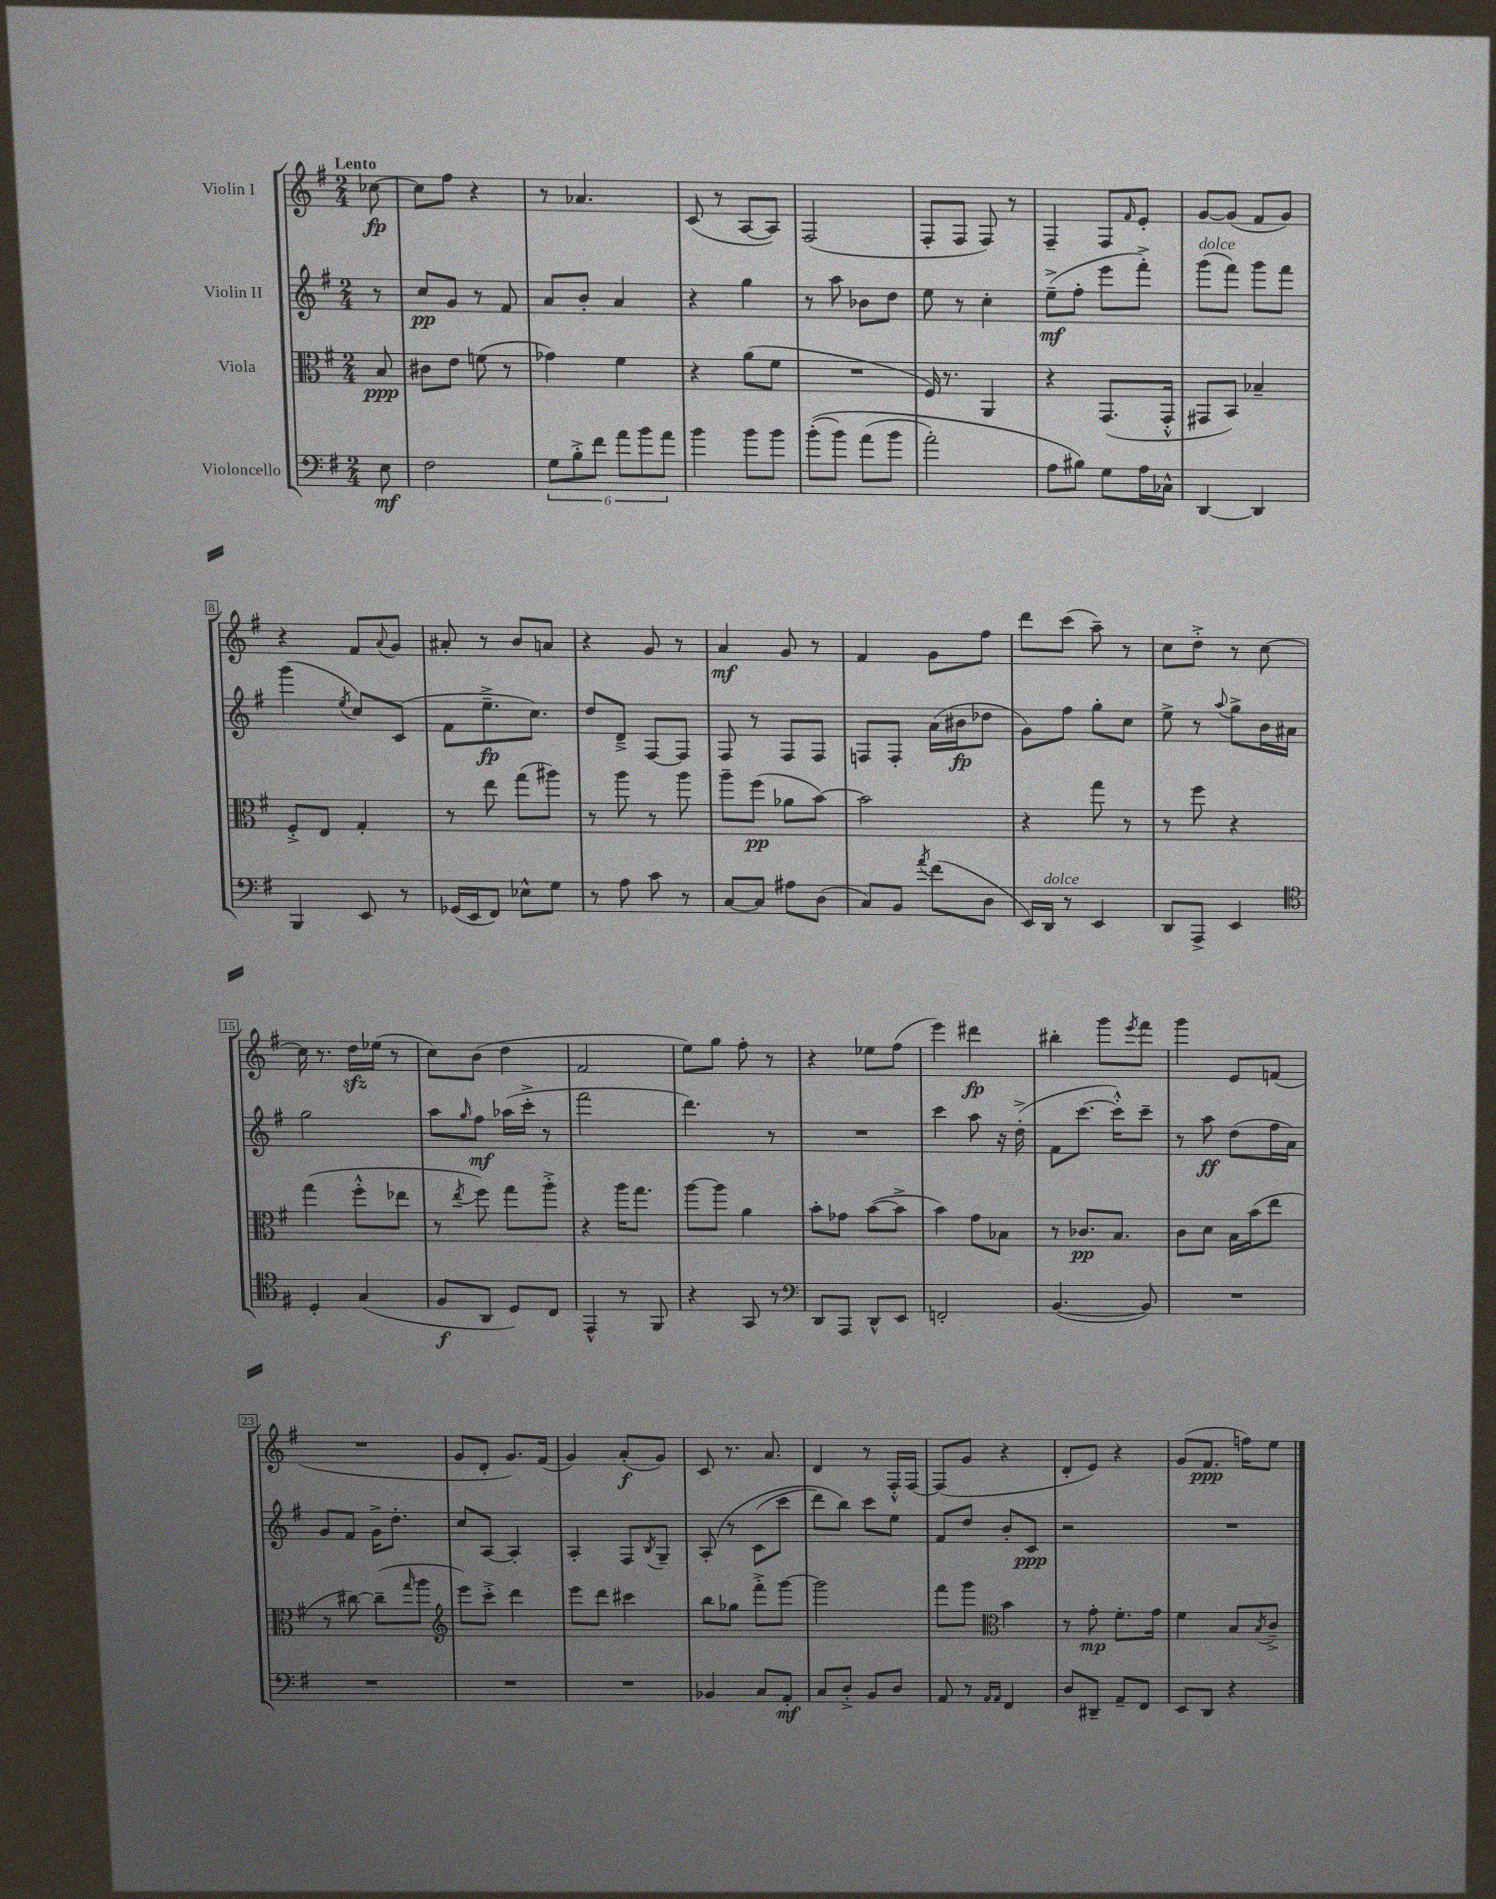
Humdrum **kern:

**kern	**dynam	**kern	**dynam	**kern	**dynam	**kern	**dynam
*part4	*part4	*part3	*part3	*part2	*part2	*part1	*part1
*staff4	*staff4	*staff3	*staff3	*staff2	*staff2	*staff1	*staff1
*I"Violoncello	*	*I"Viola	*	*I"Violin II	*	*I"Violin I	*
*clefF4	*	*clefC3	*	*clefG2	*	*clefG2	*
*k[f#]	*	*k[f#]	*	*k[f#]	*	*k[f#]	*
*M2/4	*	*M2/4	*	*M2/4	*	*M2/4	*
=	=	=	=	=	=	=	=
!	!	!	!	!	!	!LO:TX:a:B:t=Lento	!
8E\	mf	8B/	ppp	8r	.	[8cc-X\	fp
=1	=1	=1	=1	=1	=1	=1	=1
2F#\	.	8c#X\L	.	8cc/L	pp	8cc-\L]	.
.	.	8e\J	.	8g/J	.	8ff#\J	.
.	.	(8fn\	.	8r	.	4r	.
.	.	8r	.	8f#/	.	.	.
=2	=2	=2	=2	=2	=2	=2	=2
12G\L	.	4g-X\)	.	8a/L	.	8r	.
12B'^\	.	.	.	.	.	.	.
.	.	.	.	8b'/J	.	4.a-X/	.
12f#\J	.	.	.	.	.	.	.
12a\L	.	4f#\	.	4a/	.	.	.
12b\	.	.	.	.	.	.	.
12a\J	.	.	.	.	.	.	.
=3	=3	=3	=3	=3	=3	=3	=3
4b\	.	4r	.	4r	.	(8c/	.
.	.	.	.	.	.	8r	.
8b\L	.	(8a\L	.	4gg\	.	[8A/L	.
8b\J	.	8f#\J	.	.	.	8A/J])	.
=4	=4	=4	=4	=4	=4	=4	=4
((8b'\L	.	2r	.	8r	.	(2F#/	.
8b\J)	.	.	.	8aa\	.	.	.
(8a\L	.	.	.	8b-X\L	.	.	.
8b\J	.	.	.	8dd\J	.	.	.
=5	=5	=5	=5	=5	=5	=5	=5
2a'\)	.	16F#/)	.	8ee\	.	8F#'/L	.
.	.	8.r	.	.	.	.	.
.	.	.	.	8r	.	8F#/J	.
.	.	4AA/	.	4cc'\	.	8F#/)	.
.	.	.	.	.	.	8r	.
=6	=6	=6	=6	=6	=6	=6	=6
8A\L	.	4r	.	(8ee~^\L	mf	4F#~/	.
8B#X\J)	.	.	.	8ff#'\J	.	.	.
8G\L	.	(8.GG/L	.	8eee\L	.	8F#/L	.
.	.	.	.	.	.	16qqf#/	.
16A\L	.	.	.	8fff#'^\J)	.	8e'/J	.
16C-X^^\JJ	.	16GG'^^/Jk	.	.	.	.	.
=7	=7	=7	=7	=7	=7	=7	=7
!	!	!	!	!LO:TX:a:i:t=dolce	!	!	!
[4DD/	.	8GG#X/L	.	(8ggg\L	.	[8g/L	.
.	.	8BB/J)	.	8fff#\J)	.	(8g/J]	.
4DD/]	.	4B-X~/	.	8ggg\L	.	8f#/L	.
.	.	.	.	8fff#\J	.	8g/J)	.
!!LO:LB:g=z
=8	=8	=8	=8	=8	=8	=8	=8
4BBB/	.	8F#'^/L	.	(4ggg\	.	4r	.
.	.	8E/J	.	.	.	.	.
.	.	.	.	8qee/	.	.	.
8EE/	.	4G'/	.	8cc/L)	.	8f#/L	.
.	.	.	.	.	.	8qqa/	.
8r	.	.	.	(8c/J	.	8g/J	.
=9	=9	=9	=9	=9	=9	=9	=9
(16GG-X/LL	.	8r	.	8f#\L	.	8a#X'/	.
16EE/J	.	.	.	.	.	.	.
8FF#/J)	.	8ee\	.	8.ee~^\	fp	8r	.
8E-X^^\L	.	(8gg\L	.	.	.	8b/L	.
.	.	.	.	8.cc\J)	.	.	.
8G\J	.	8aa#X\J)	.	.	.	8an/J	.
=10	=10	=10	=10	=10	=10	=10	=10
8r	.	8r	.	8dd/L	.	4r	.
8A\	.	8aa\	.	8d~^/J	.	.	.
8c\	.	8r	.	[8F#/L	.	8g/	.
8r	.	8aa\	.	8F#/J]	.	8r	.
=11	=11	=11	=11	=11	=11	=11	=11
[8C/L	.	8aa~\L	.	8F#/	.	4a/	mf
8C/J]	.	(8ff#\J	pp	8r	.	.	.
8A#X\L	.	8a-X\L	.	8F#/L	.	8g/	.
(8D\J	.	[8b\J)	.	8F#/J	.	8r	.
=12	=12	=12	=12	=12	=12	=12	=12
8C/L)	.	2b\]	.	8Fn/L	.	4f#/	.
8BB/J	.	.	.	8F'/J	.	.	.
8qa/	.	.	.	.	.	.	.
(8f#\L	.	.	.	(16a\LL	.	8g\L	.
.	.	.	.	16b#X\J	fp	.	.
8D\J	.	.	.	8dd-X\J	.	8ff#\J	.
=13	=13	=13	=13	=13	=13	=13	=13
16EE/LL)	.	4r	.	8g\L)	.	8ddd\L	.
!LO:TX:a:i:t=dolce	!	!	!	!	!	!	!
16DD/JJ	.	.	.	.	.	.	.
8r	.	.	.	8ff#\J	.	(8ccc\J	.
4EE/	.	8gg\	.	8gg'\L	.	8aa~\)	.
.	.	8r	.	8cc\J	.	8r	.
=14	=14	=14	=14	=14	=14	=14	=14
8DD/L	.	8r	.	8ee^\	.	8cc\L	.
8AAA^/J	.	8ff#\	.	8r	.	8dd'^\J	.
.	.	.	.	8qqaa/	.	.	.
4EE/	.	4r	.	8gg^\L	.	8r	.
.	.	.	.	16b\L	.	[8cc\	.
.	.	.	.	16a#X\JJ	.	.	.
!!LO:LB:g=z
=15	=15	=15	=15	=15	=15	=15	=15
*clefC4	*	*	*	*	*	*	*
4D'/	.	(4gg\	.	2gg\	.	16cc\]	.
.	.	.	.	.	.	8.r	.
(4G/	.	8ff#'^^\L	.	.	.	16ddzz\LL	.
.	.	.	.	.	.	(16ee-X\JJ	.
.	.	8ee-X\J	.	.	.	8r	.
=16	=16	=16	=16	=16	=16	=16	=16
8F#/L	f	8r	.	8aa\L	.	8cc\L)	.
.	.	8qee/	.	16qqgg/	.	.	.
8AA/J	.	8ff#\)	.	8ff#\J	mf	(8b\J	.
8D/L)	.	8gg\L	.	(16aa-X\LL	.	4dd\	.
.	.	.	.	16ccc'^\JJ	.	.	.
8C/J	.	8aa'^\J	.	8r	.	.	.
=17	=17	=17	=17	=17	=17	=17	=17
4EE^^/	.	4r	.	2fff#\	.	2f#/	.
8r	.	16aa\KL	.	.	.	.	.
.	.	8.gg\J	.	.	.	.	.
8FF#/	.	.	.	.	.	.	.
=18	=18	=18	=18	=18	=18	=18	=18
4r	.	[8aa\L	.	4.ddd\)	.	8ee\L)	.
.	.	8aa\J]	.	.	.	8gg\J	.
8GG/	.	4a\	.	.	.	8ff#'\	.
8r	.	.	.	8r	.	8r	.
=19	=19	=19	=19	=19	=19	=19	=19
*clefF4	*	*	*	*	*	*	*
8DD/L	.	8b'\L	.	2r	.	4r	.
8AAA/J	.	8g-X\J	.	.	.	.	.
8DD^^/L	.	([8b\L	.	.	.	8ee-X\L	.
8EE/J	.	8b^\J]	.	.	.	(8ff#\J	.
=20	=20	=20	=20	=20	=20	=20	=20
2FFn'/	.	4b\)	.	4ccc\	.	4eee\)	.
.	.	8g\L	.	8aa\	.	4ddd#X\	fp
.	.	8B-X\J	.	16r	.	.	.
.	.	.	.	(16dd'^\	.	.	.
=21	=21	=21	=21	=21	=21	=21	=21
([4.BB/	.	8r	.	8f#\L	.	4bb#X'\	.
.	.	8.c-X/L	pp	[8.ccc\J	.	.	.
.	.	.	.	.	.	8ggg\L	.
.	.	8.B/J	.	16ccc'^^\KL])	.	.	.
.	.	.	.	.	.	8qeee/	.
8BB/])	.	.	.	8ccc~\J	.	8fff#\J	.
=22	=22	=22	=22	=22	=22	=22	=22
2r	.	8c\L	.	8r	.	4ggg\	.
.	.	8d\J	.	8aa\	ff	.	.
.	.	16B\LL	.	(8dd\L	.	8e/L	.
.	.	(16b\J	.	.	.	.	.
.	.	8ee\J	.	16ff#\L	.	(8fn/J	.
.	.	.	.	16a\JJ)	.	.	.
!!LO:LB:g=z
=23	=23	=23	=23	=23	=23	=23	=23
2r	.	8r	.	8g/L	.	2r	.
.	.	[8cc#X\)	.	8f#/J	.	.	.
.	.	(8cc#~\L]	.	16g^\KL	.	.	.
.	.	.	.	8.dd'\J	.	.	.
.	.	16qqgg/	.	.	.	.	.
.	.	8aa\J	.	.	.	.	.
=24	=24	=24	=24	=24	=24	=24	=24
*	*	*clefG2	*	*	*	*	*
2r	.	8eee\L)	.	8cc/L	.	8g/L	.
.	.	8ccc'^\J	.	[8A/J	.	8d'/J	.
.	.	4ddd\	.	4A'/]	.	8.g/L)	.
.	.	.	.	.	.	(16f#/Jk	.
=25	=25	=25	=25	=25	=25	=25	=25
2r	.	8eee\L	.	4A'/	.	4g/)	.
.	.	8ddd\J	.	.	.	.	.
.	.	4ccc#X\	.	8F#/L	.	(8a'/L	f
.	.	.	.	8qB/	.	.	.
.	.	.	.	8G~/J	.	8g/J)	.
=26	=26	=26	=26	=26	=26	=26	=26
4BB-X/	.	8bb\L	.	(8A'/	.	8c/	.
.	.	8gg-X\J	.	8r	.	8.r	.
8C/L	.	8fff#'^\L	.	(8c\L	.	.	.
.	.	.	.	.	.	8.a/	.
8AA'/J	mf	[8ggg\J	.	8ccc\J	.	.	.
=27	=27	=27	=27	=27	=27	=27	=27
8C/L	.	2ggg\]	.	8ddd\L)	.	4d/	.
8D'^/J	.	.	.	8bb\J)	.	.	.
8BB/L	.	.	.	8ccc\L	.	8r	.
8D/J	.	.	.	8ee\J	.	16F#'^^/LL	.
.	.	.	.	.	.	[16F#/JJ	.
=28	=28	=28	=28	=28	=28	=28	=28
8AA/	.	8fff#\L	.	8f#/L	.	(8F#/L]	.
8r	.	8ggg\J	.	8dd/J	.	8g/J	.
16qqAA/LL	.	.	.	.	.	.	.
16qqAA/JJ	.	.	.	.	.	.	.
*	*	*clefC3	*	*	*	*	*
4FF#/	.	4b\	.	8b'/L	.	4r	.
.	.	.	.	8c/J	ppp	.	.
=29	=29	=29	=29	=29	=29	=29	=29
8D/L	.	8r	.	2r	.	8d'/L	.
8DD#X~/J	.	8g'\	mp	.	.	8e/J)	.
8AA~/L	.	8.f#'\L	.	.	.	4r	.
8FF#/J	.	.	.	.	.	.	.
.	.	16g\Jk	.	.	.	.	.
=30	=30	=30	=30	=30	=30	=30	=30
8EE/L	.	4f#\	.	2r	.	(8g/L	.
8DD/J	.	.	.	.	.	8.f#/J	ppp
4r	.	8B/L	.	.	.	.	.
.	.	.	.	.	.	16ffn\KL)	.
.	.	8qB/	.	.	.	.	.
.	.	8c~^/J	.	.	.	8ee\J	.
==	==	==	==	==	==	==	==
*-	*-	*-	*-	*-	*-	*-	*-
